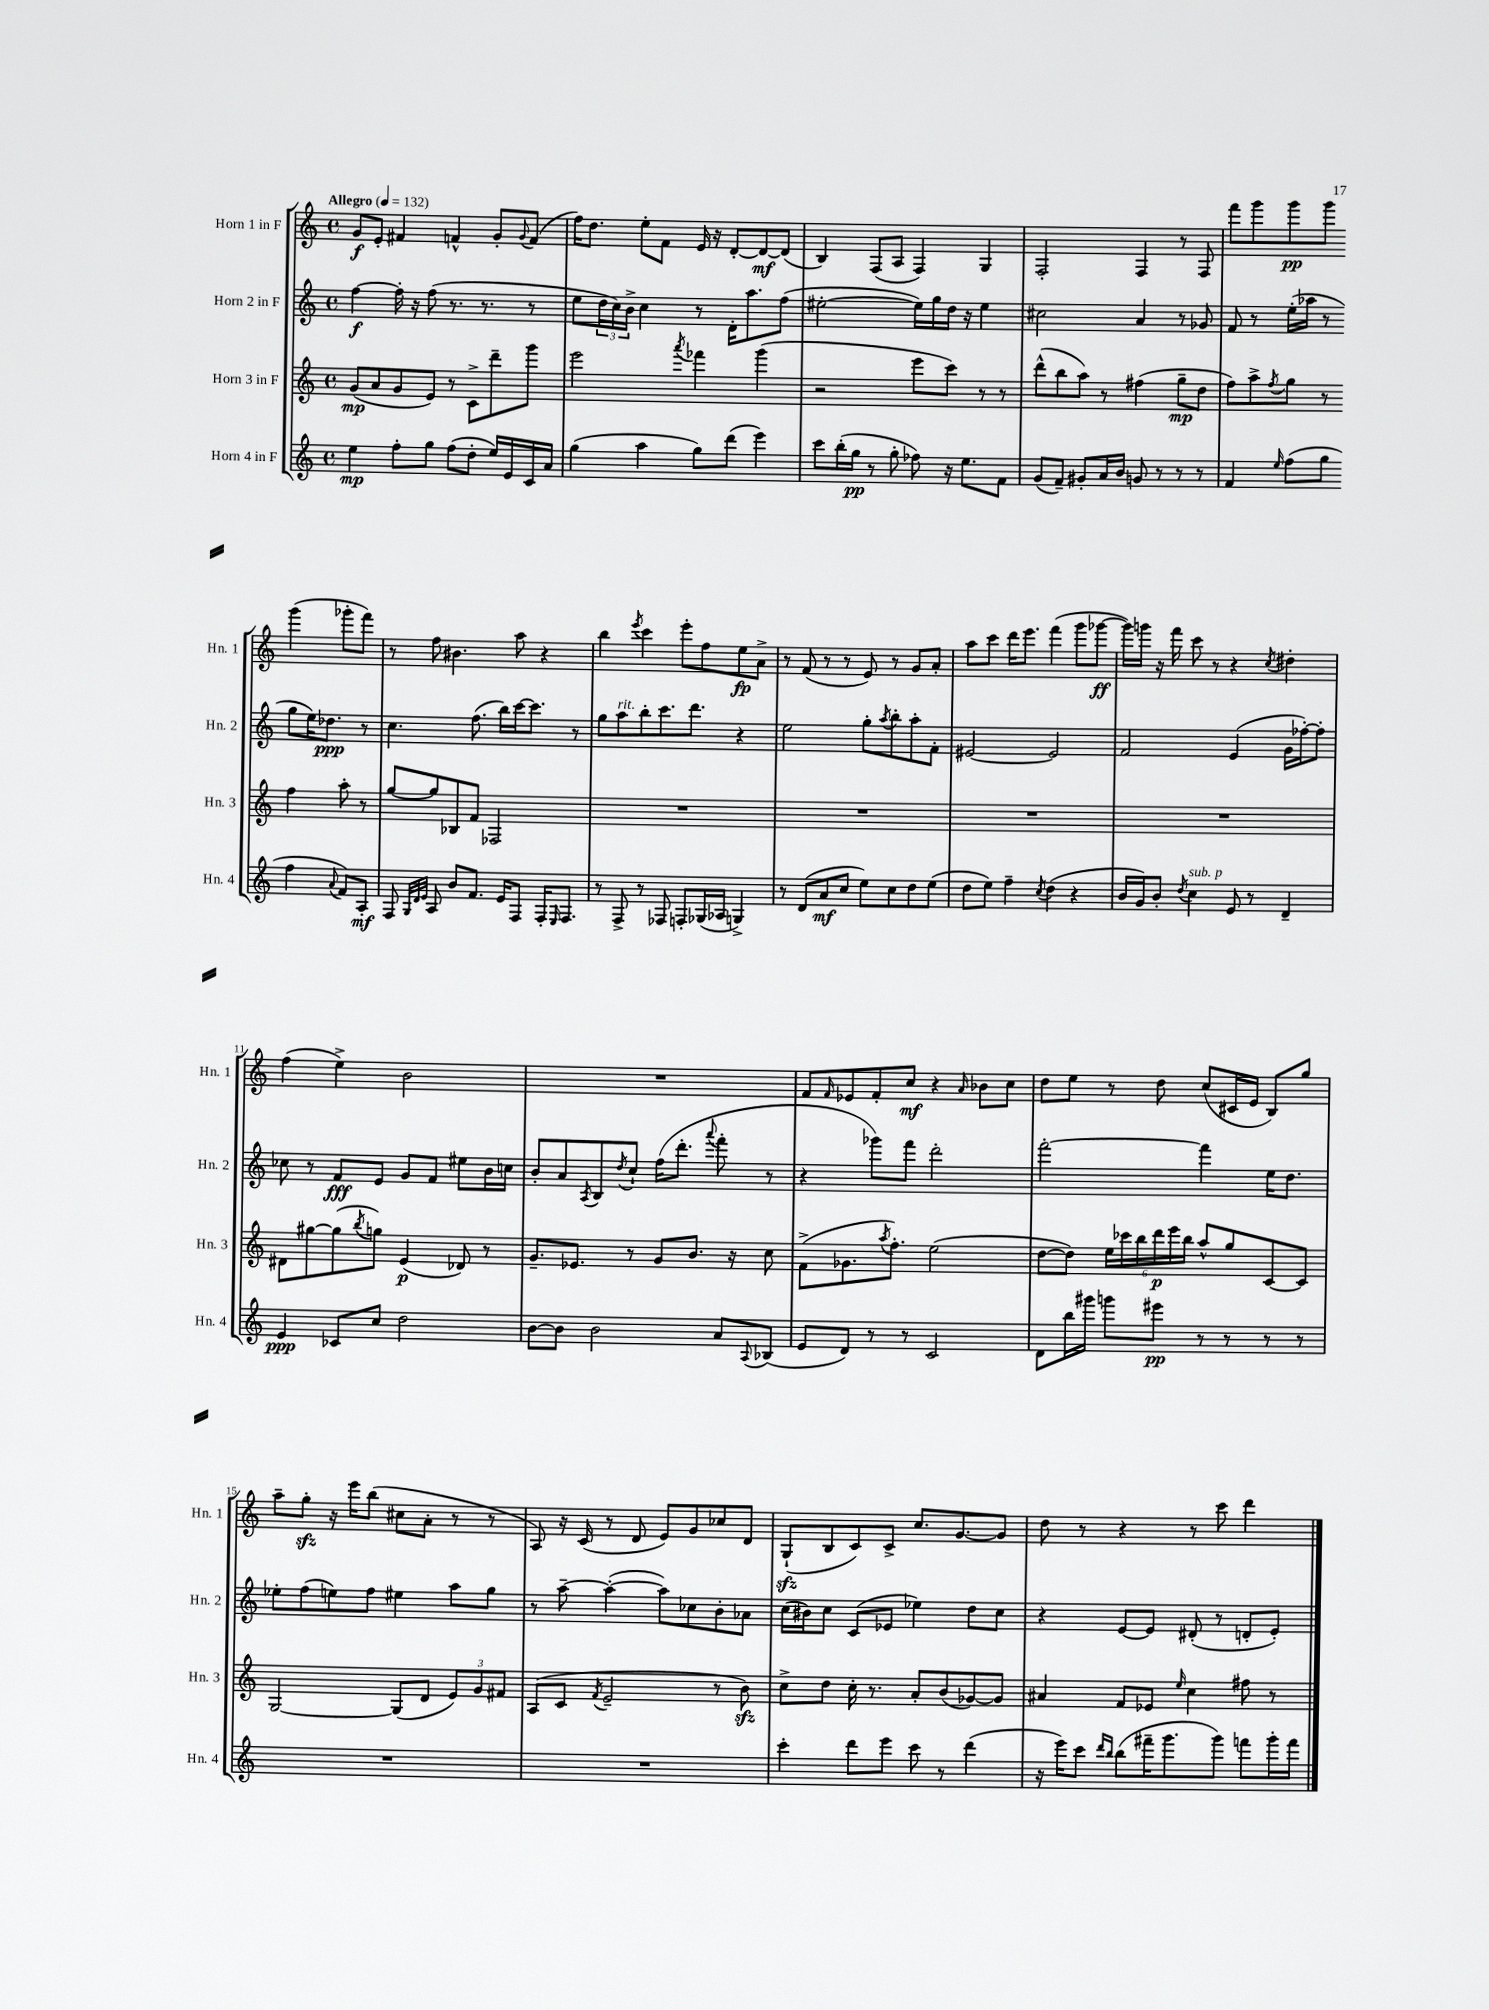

**kern	**dynam	**kern	**dynam	**kern	**dynam	**kern	**dynam
*part4	*part4	*part3	*part3	*part2	*part2	*part1	*part1
*staff4	*staff4	*staff3	*staff3	*staff2	*staff2	*staff1	*staff1
*I"Horn 4 in F	*	*I"Horn 3 in F	*	*I"Horn 2 in F	*	*I"Horn 1 in F	*
*I'Hn. 4	*	*I'Hn. 3	*	*I'Hn. 2	*	*I'Hn. 1	*
*clefG2	*	*clefG2	*	*clefG2	*	*clefG2	*
*k[]	*	*k[]	*	*k[]	*	*k[]	*
*M4/4	*	*M4/4	*	*M4/4	*	*M4/4	*
*met(c)	*	*met(c)	*	*met(c)	*	*met(c)	*
*MM132	*	*MM132	*	*MM132	*	*MM132	*
=1	=1	=1	=1	=1	=1	=1	=1
!	!	!	!	!	!	!LO:TX:a:B:t=Allegro	!
4ee\	mp	(8g/L	mp	[4ff\	f	8g/L	f
.	.	8a/	.	.	.	8e'/J	.
8ff'\L	.	8g/	.	16ff'\]	.	4f#X/	.
.	.	.	.	16r	.	.	.
8gg\J	.	8e/J)	.	(8ff\	.	.	.
(8ff\L	.	8r	.	8.r	.	4fn^^/	.
8dd'\J	.	8c^\L	.	.	.	.	.
.	.	.	.	8.r	.	.	.
16ee/LL)	.	8ddd~\	.	.	.	8g'/L	.
16e/	.	.	.	.	.	.	.
.	.	.	.	.	.	8qqg/	.
16c/	.	8ggg\J	.	8r	.	(8f/J	.
16a/JJ	.	.	.	.	.	.	.
=2	=2	=2	=2	=2	=2	=2	=2
(4gg\	.	2eee\	.	8ee\L	.	16ff\KL)	.
.	.	.	.	.	.	8.dd\J	.
.	.	.	.	24dd\L	.	.	.
.	.	.	.	24cc\)	.	.	.
.	.	.	.	24b^\JJ	.	.	.
4aa\	.	.	.	4cc\	.	8ee'\L	.
.	.	.	.	.	.	8f\J	.
.	.	8qaaa/	.	.	.	.	.
8gg\L)	.	4fff-X\	.	8r	.	16e/	.
.	.	.	.	.	.	16r	.
(8ddd\J	.	.	.	16d'\KL	.	[8d'/L	.
.	.	.	.	8.aa\	.	.	.
4eee\)	.	(4ggg\	.	.	.	8d/_	mf
.	.	.	.	(8ff\J	.	(8d/J]	.
=3	=3	=3	=3	=3	=3	=3	=3
8ccc\L	.	2r	.	[2ee#X'\	.	4B/)	.
(16bb'\L	.	.	.	.	.	.	.
16gg\JJ	pp	.	.	.	.	.	.
8r	.	.	.	.	.	(8F/L	.
8gg'\	.	.	.	.	.	8A/J	.
8ff-X\)	.	8eee\L	.	16ee#\LL])	.	4F/)	.
.	.	.	.	16gg\	.	.	.
16r	.	8ccc\J)	.	16dd\JJ	.	.	.
8.ee\L	.	.	.	16r	.	.	.
.	.	8r	.	4ee#\	.	4G/	.
8f\J	.	8r	.	.	.	.	.
=4	=4	=4	=4	=4	=4	=4	=4
(8g/L	.	(8ddd^^\L	.	2cc#X\	.	2F'/	.
8f~/J)	.	8bb\	.	.	.	.	.
8g#X'/L	.	8aa\J)	.	.	.	.	.
16a/L	.	8r	.	.	.	.	.
16b/JJ	.	.	.	.	.	.	.
8gn/	.	(4ff#X\	.	4a/	.	4F/	.
8r	.	.	.	.	.	.	.
8r	.	8gg~\L	mp	8r	.	8r	.
8r	.	8dd\J	.	8g-X/	.	8F/	.
=5	=5	=5	=5	=5	=5	=5	=5
4f/	.	8ff\L)	.	8f/	.	8fff\L	.
.	.	8aa^\	.	8r	.	8ggg\	.
16qqee/	.	8qff/	.	.	.	.	.
(8ff\L	.	8gg\J	.	(16ee'\LL	.	8ggg\	pp
.	.	.	.	16aa-X\JJ	.	.	.
8gg\J	.	8r	.	8r	.	8ggg\J	.
4ff\	.	4ff\	.	8gg\L	.	(4ggg\	.
.	.	.	.	16ee\K)	.	.	.
.	.	.	.	8.dd-X\J	ppp	.	.
8qqa/	.	.	.	.	.	.	.
8f/L)	.	8aa'\	.	.	.	8ggg-X'\L	.
8A'/J	mf	8r	.	8r	.	8fff\J)	.
!!LO:LB:g=z
=6	=6	=6	=6	=6	=6	=6	=6
8F/	.	[8gg/L	.	4.cc\	.	8r	.
32qqG/LLL	.	.	.	.	.	.	.
32qqd/	.	.	.	.	.	.	.
32qqe/JJJ	.	.	.	.	.	.	.
8A/	.	8gg/]	.	.	.	8ff\	.
8b/L	.	8B-X/	.	.	.	4.b#X\	.
8.f/J	.	8f/J	.	(8.ff\	.	.	.
.	.	2F-X/	.	.	.	.	.
16e/KL	.	.	.	16bb\LL)	.	.	.
8F/J	.	.	.	[16ccc\J	.	8aa\	.
.	.	.	.	8.ccc\J]	.	.	.
16F'/KL	.	.	.	.	.	4r	.
16qqE/	.	.	.	.	.	.	.
8.F/J	.	.	.	.	.	.	.
.	.	.	.	8r	.	.	.
=7	=7	=7	=7	=7	=7	=7	=7
8r	.	1r	.	8gg\L	.	4bb\	.
!	!	!	!	!LO:TX:a:i:t=rit.	!	!	!
8F^/	.	.	.	8aa\	.	.	.
.	.	.	.	.	.	8qeee/	.
8r	.	.	.	8bb'\	.	4ccc\	.
8F-X/	.	.	.	8.ccc\	.	.	.
8Fn'/L	.	.	.	.	.	8eee'\L	.
.	.	.	.	8.ddd\J	.	.	.
(16G-X/L	.	.	.	.	.	8ff\	.
16A-X/JJ	.	.	.	.	.	.	.
4Gn^/)	.	.	.	4r	.	8ee\	fp
.	.	.	.	.	.	8a^\J	.
=8	=8	=8	=8	=8	=8	=8	=8
8r	.	1r	.	2ee\	.	8r	.
(8d/L	.	.	.	.	.	(8f/	.
8a/	mf	.	.	.	.	8r	.
8cc/J	.	.	.	.	.	8r	.
8ee\L)	.	.	.	8gg'\L	.	8e/)	.
.	.	.	.	8qaa/	.	.	.
8cc\	.	.	.	8bb'\	.	8r	.
8dd\	.	.	.	8aa'\	.	8g/L	.
(8ee\J	.	.	.	8f'\J	.	8a'/J	.
=9	=9	=9	=9	=9	=9	=9	=9
8dd\L	.	1r	.	[2e#X/	.	8aa\L	.
8ee\J)	.	.	.	.	.	8ccc\J	.
4ff~\	.	.	.	.	.	16ddd\KL	.
.	.	.	.	.	.	8.eee\J	.
8qcc/	.	.	.	.	.	.	.
(4dd\	.	.	.	2e#/]	.	(4fff\	.
4r	.	.	.	.	.	8ggg\L	.
.	.	.	.	.	.	[8ggg-X\J	ff
=10	=10	=10	=10	=10	=10	=10	=10
16b/LL	.	1r	.	2f/	.	16ggg-\LL])	.
16g/J)	.	.	.	.	.	16gggn\JJ	.
8b'/J	.	.	.	.	.	16r	.
.	.	.	.	.	.	16fff\	.
8qdd/	.	.	.	.	.	.	.
!LO:TX:a:i:t=sub. p	!	!	!	!	!	!	!
4cc\	.	.	.	.	.	8ccc\	.
.	.	.	.	.	.	8r	.
8e/	.	.	.	(4e/	.	4r	.
8r	.	.	.	.	.	.	.
.	.	.	.	.	.	8qcc/	.
4d~/	.	.	.	16g\LL	.	4dd#X'\	.
.	.	.	.	[16ff-X'\J)	.	.	.
.	.	.	.	8ff-'\J]	.	.	.
!!LO:LB:g=z
=11	=11	=11	=11	=11	=11	=11	=11
4e/	ppp	8d#X\L	.	8cc-X\	.	(4ff\	.
.	.	[8gg#X\	.	8r	.	.	.
8c-X/L	.	(8gg#\]	.	8f/L	fff	4ee^\)	.
.	.	8qbb/	.	.	.	.	.
8cc/J	.	8ggn\J)	.	8e/J	.	.	.
2dd\	.	(4e/	p	8g/L	.	2b\	.
.	.	.	.	8f/J	.	.	.
.	.	8d-X/)	.	8ee#X\L	.	.	.
.	.	8r	.	16b\L	.	.	.
.	.	.	.	16ccn\JJ	.	.	.
=12	=12	=12	=12	=12	=12	=12	=12
[8b\L	.	8.g~/L	.	8b'/L	.	1r	.
8b\J]	.	.	.	8a/	.	.	.
.	.	8.e-X/J	.	.	.	.	.
.	.	.	.	8qA/	.	.	.
2b\	.	.	.	8B/	.	.	.
.	.	.	.	8qdd/	.	.	.
.	.	8r	.	8cc`/J	.	.	.
.	.	8g/L	.	(16ff\KL	.	.	.
.	.	.	.	8.ddd'\J	.	.	.
.	.	8.b/J	.	.	.	.	.
.	.	.	.	8qqaaa/	.	.	.
8a/L	.	.	.	8fff'\	.	.	.
.	.	16r	.	.	.	.	.
8qqA/	.	.	.	.	.	.	.
(8B-X/J	.	8cc\	.	8r	.	.	.
=13	=13	=13	=13	=13	=13	=13	=13
8e/L	.	(8f^\L	.	4r	.	8f/L	.
.	.	.	.	.	.	16qqf/	.
8d/J)	.	8.g-X\	.	.	.	8e-X/	.
8r	.	.	.	8ggg-X\L)	.	8f'/	.
.	.	8qaa/	.	.	.	.	.
.	.	8.ff'\J)	.	.	.	.	.
8r	.	.	.	8fff\J	.	8cc/J	mf
2c/	.	(2ee\	.	2ddd'\	.	4r	.
.	.	.	.	.	.	16qqa/	.
.	.	.	.	.	.	8b-X\L	.
.	.	.	.	.	.	8cc\J	.
=14	=14	=14	=14	=14	=14	=14	=14
8d\L	.	[8dd\L	.	[2fff'\	.	8dd\L	.
16bb\L	.	8dd\J])	.	.	.	8ee\J	.
16ggg#X\JJ	.	.	.	.	.	.	.
8gggn\L	.	24ee\LL	.	.	.	8r	.
.	.	24ccc-X\	.	.	.	.	.
.	.	24bb\	.	.	.	.	.
8eee#X\J	pp	24ddd\	p	.	.	8dd\	.
.	.	24eee\	.	.	.	.	.
.	.	24bb\JJ	.	.	.	.	.
8r	.	8aa^^/L	.	4fff\]	.	(8cc/L	.
8r	.	8gg/	.	.	.	16c#X/L	.
.	.	.	.	.	.	16e/JJ	.
8r	.	[8c/	.	16ee\KL	.	8B/L)	.
.	.	.	.	8.dd\J	.	.	.
8r	.	8c/J]	.	.	.	8gg/J	.
!!LO:LB:g=z
=15	=15	=15	=15	=15	=15	=15	=15
1r	.	[2G/	.	8ee-X'\L	.	8aa~\L	.
.	.	.	.	(8ff\	.	8ggzz'\J	.
.	.	.	.	8een\)	.	16r	.
.	.	.	.	.	.	16eee\KL	.
.	.	.	.	8ff\J	.	(8bb\J	.
.	.	(8G/L]	.	4ee#X\	.	8cc#X\L	.
.	.	8d/J	.	.	.	8a'\J	.
.	.	12e/L)	.	8aa\L	.	8r	.
.	.	12g/	.	.	.	.	.
.	.	.	.	8gg\J	.	8r	.
.	.	12f#X/J	.	.	.	.	.
=16	=16	=16	=16	=16	=16	=16	=16
1r	.	(8A/L	.	8r	.	8A/)	.
.	.	8c/J	.	[8aa~\	.	16r	.
.	.	.	.	.	.	(16c/	.
.	.	8qf/	.	.	.	.	.
.	.	2e~/	.	(4aa'\_	.	8r	.
.	.	.	.	.	.	8d/	.
.	.	.	.	8aa\L])	.	8e/L)	.
.	.	.	.	8cc-X\	.	8g/	.
.	.	8r	.	8b'\	.	8cc-X/	.
.	.	8bzz\)	.	8a-X\J	.	8d/J	.
=17	=17	=17	=17	=17	=17	=17	=17
4ccc'\	.	8cc^\L	.	(16cc\LL	.	(8Gzz`/L	.
.	.	.	.	16b#X\J)	.	.	.
.	.	8dd\J	.	8cc\J	.	8B/	.
8ddd\L	.	16cc'\	.	(8c/L	.	8c/)	.
.	.	8.r	.	.	.	.	.
8eee\J	.	.	.	8e-X/J	.	8c^/J	.
8ccc\	.	8a'/L	.	4ee-X\)	.	8.cc/L	.
8r	.	(8b/	.	.	.	.	.
.	.	.	.	.	.	[8.g/	.
(4ddd\	.	[8g-X/)	.	8dd\L	.	.	.
.	.	8g-/J]	.	8cc\J	.	8g/J]	.
=18	=18	=18	=18	=18	=18	=18	=18
16r	.	4a#X/	.	4r	.	8dd\	.
16eee\KL)	.	.	.	.	.	.	.
8ccc\J	.	.	.	.	.	8r	.
16qqddd/LL	.	.	.	.	.	.	.
16qqbb/JJ	.	.	.	.	.	.	.
(8bb\L	.	8f/L	.	[8e/L	.	4r	.
16fff#X~\K	.	8e-X/J	.	8e/J]	.	.	.
8.ggg\	.	.	.	.	.	.	.
.	.	16qqee/	.	.	.	.	.
.	.	4cc\	.	(8d#X'/	.	8r	.
8ggg\J)	.	.	.	8r	.	8ccc\	.
8fffn\L	.	8ff#X\	.	8dn'/L	.	4ddd\	.
16ggg'\L	.	8r	.	8e'/J)	.	.	.
16fff\JJ	.	.	.	.	.	.	.
==	==	==	==	==	==	==	==
*-	*-	*-	*-	*-	*-	*-	*-
